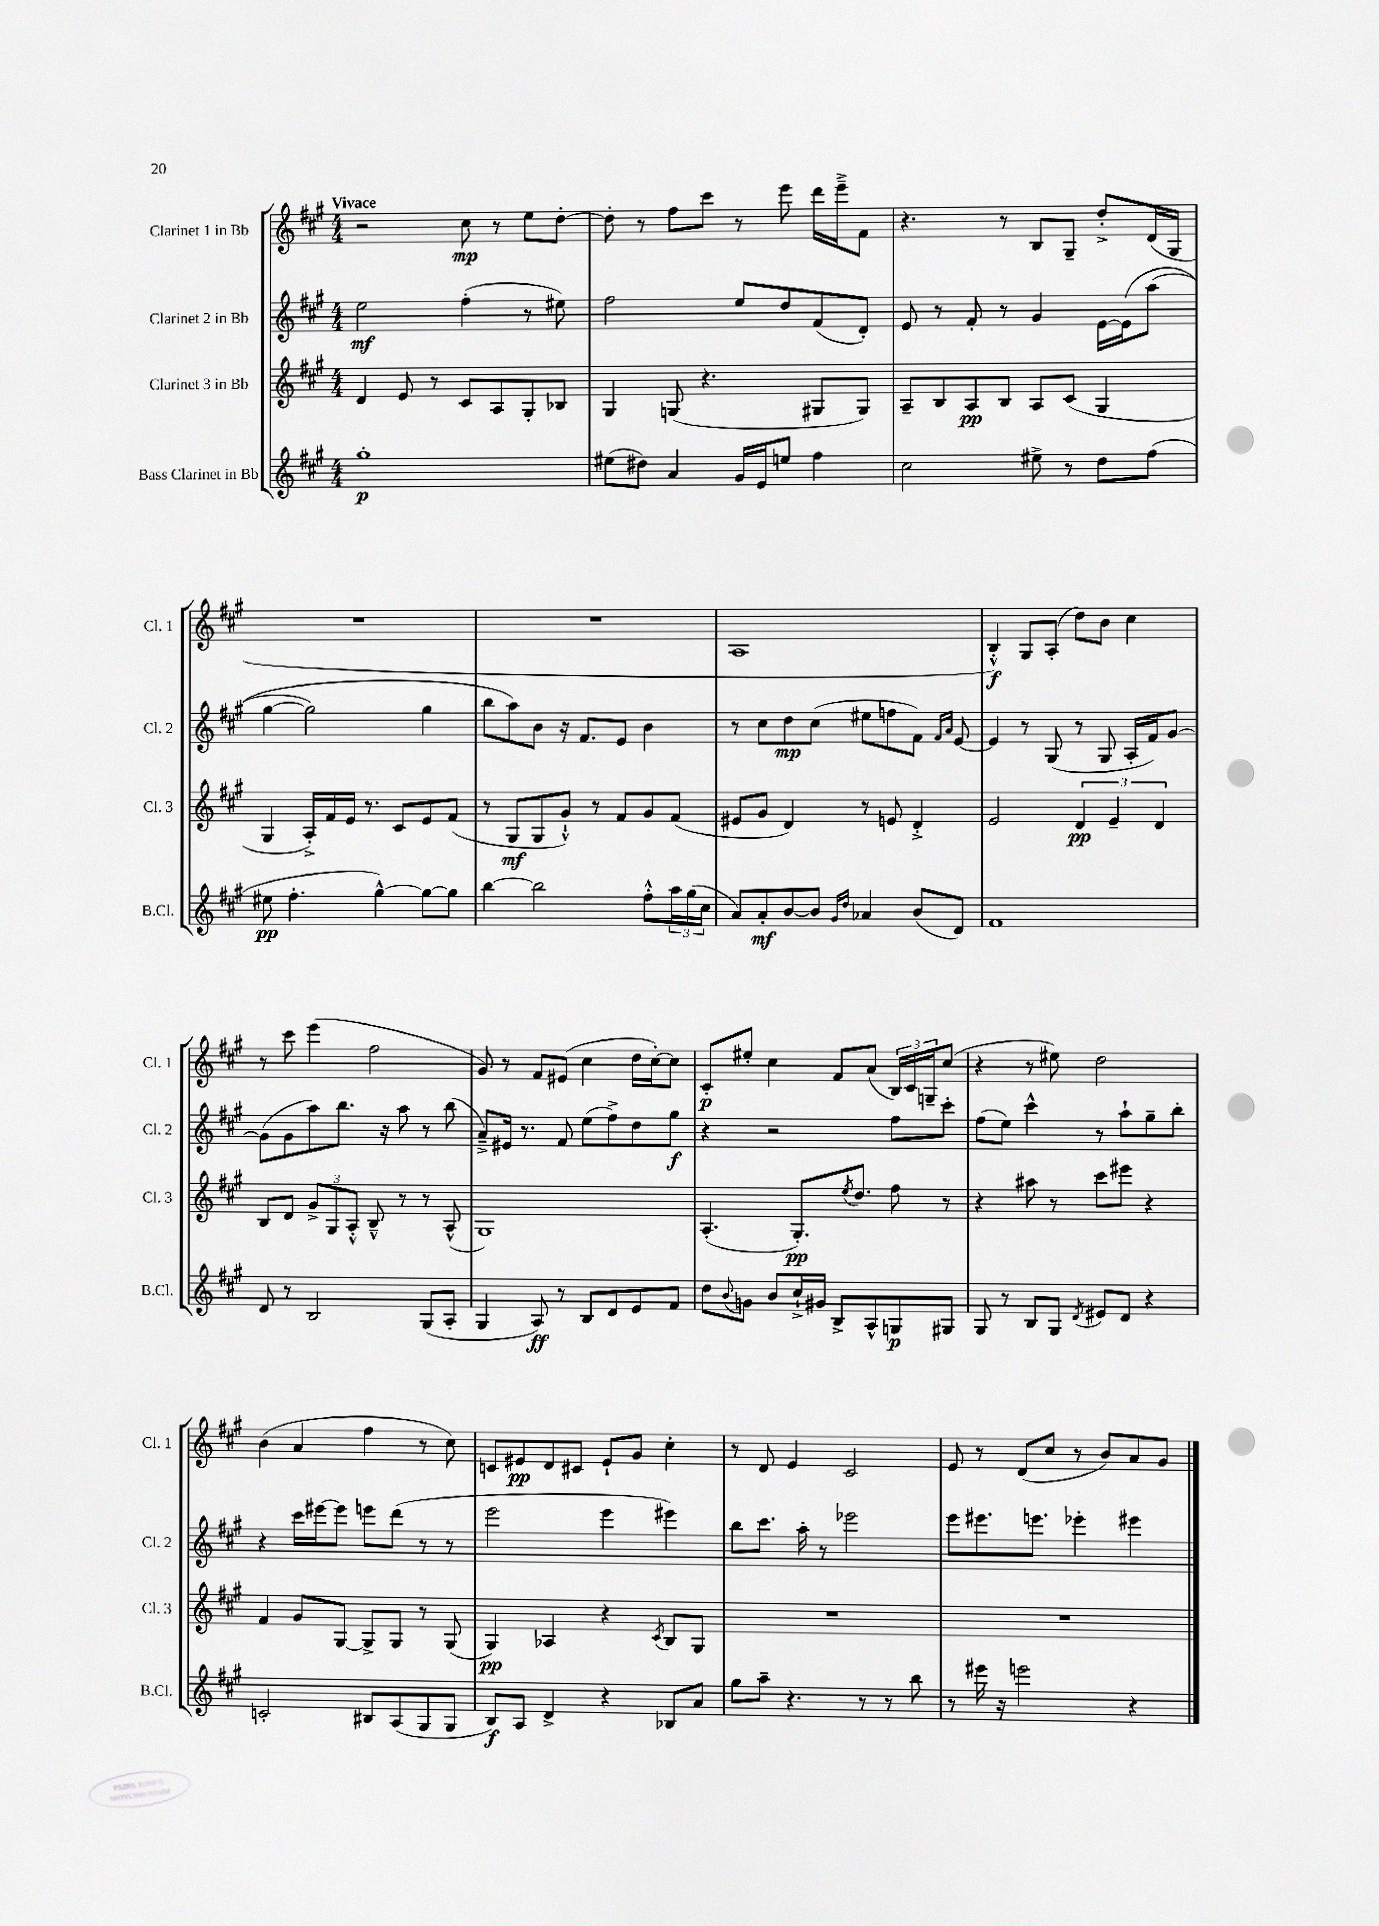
<<
\new StaffGroup <<
\new Staff = "s0" \with { instrumentName = "Clarinet 1 in Bb" shortInstrumentName = "Cl. 1" } {
    \clef treble \key a \major \numericTimeSignature \time 4/4 \tempo "Vivace"
    r2 cis''8\mp r8 e''8 d''8~-. |
    d''8-. r8 fis''8 cis'''8 r8 e'''8 d'''16 e'''16---> fis'8 |
    r4. r8 b8 gis8-- d''8-.-> d'16( gis16 |
    R1 |
    R1 |
    a1 |
    b4-.-^\f) gis8 a8-.( d''8) b'8 cis''4 |
    r8 cis'''8 e'''4( fis''2 |
    gis'8) r8 fis'8 eis'8( cis''4 d''16 cis''16~-.) cis''8 |
    cis'8-.\p eis''8-. cis''4 fis'8 a'8( \tuplet 3/2 { b16) cis'16 g16-- } cis''8( |
    r4 r8 eis''8) d''2 |
    b'4( a'4 fis''4 r8 cis''8) |
    c'8 eis'8\pp d'8 cis'8 eis'8-! gis'8 cis''4-. |
    r8 d'8 e'4 cis'2 |
    e'8 r8 d'8( cis''8 r8 b'8) a'8 gis'8 \bar "|." |
}
\new Staff = "s1" \with { instrumentName = "Clarinet 2 in Bb" shortInstrumentName = "Cl. 2" } {
    \clef treble \key a \major \numericTimeSignature \time 4/4
    e''2\mf fis''4-.( r8 eis''8) |
    fis''2 e''8 d''8 fis'8( d'8-.) |
    e'8 r8 fis'8-. r8 gis'4 e'16~ e'16\( a''8( |
    gis''4~ gis''2) gis''4 |
    b''8 a''8\) b'8 r16 fis'8. e'8 b'4 |
    r8 cis''8 d''8\mp cis''8( eis''8 f''8 fis'8) \grace { fis'16 a'16 } e'8~ |
    e'4 r8 gis8( r8 gis8 a16-. fis'16) gis'8~ |
    gis'8( gis'8 a''8) b''8. r16 a''8 r8 b''8( |
    a'8--->) eis'16 r8. fis'8 e''8( fis''8->) d''8 gis''8\f |
    r4 r2 fis''8 cis'''8-. |
    fis''8( e''8) cis'''4-^ r8 a''8-! gis''8-- b''8-. |
    r4 cis'''16 eis'''16~ eis'''8 e'''8 d'''8( r8 r8 |
    e'''2 e'''4 eis'''4) |
    b''8 cis'''8. a''16-. r8 ees'''2 |
    e'''8 eis'''8. e'''8. ees'''4-. eis'''4 \bar "|." |
}
\new Staff = "s2" \with { instrumentName = "Clarinet 3 in Bb" shortInstrumentName = "Cl. 3" } {
    \clef treble \key a \major \numericTimeSignature \time 4/4
    d'4 e'8 r8 cis'8 a8 gis8-. bes8 |
    gis4 g8( r4. gis8 gis8) |
    a8-- b8 a8\pp b8 a8 cis'8( gis4 |
    gis4 a16-.->) fis'16 e'16 r8. cis'8 e'8 fis'8( |
    r8 gis8\mf gis8 gis'8-!-^) r8 fis'8 gis'8 fis'8( |
    eis'8 gis'8 d'4) r8 e'8 d'4-.-> |
    e'2 \tuplet 3/2 { d'4\pp e'4-- d'4 } |
    b8 d'8 \tuplet 3/2 { gis'8-> gis8 a8-.-^ } b8---^ r8 r8 a8-^( |
    gis1) |
    a4.-.( gis8.-.\pp) \acciaccatura { e''8 } d''8. fis''8 r8 |
    r4 ais''8 r8 cis'''8 eis'''8 r4 |
    fis'4 gis'8 gis8~ gis8-> gis8 r8 gis8( |
    gis4\pp) aes4 r4 \acciaccatura { cis'8 } b8 gis8 |
    R1 |
    R1 \bar "|." |
}
\new Staff = "s3" \with { instrumentName = "Bass Clarinet in Bb" shortInstrumentName = "B.Cl." } {
    \clef treble \key a \major \numericTimeSignature \time 4/4
    gis''1-.\p |
    eis''8( dis''8) a'4 gis'16 e'16 e''8 fis''4 |
    cis''2 eis''8-> r8 d''8 fis''8( |
    eis''8\pp fis''4.-. gis''4~-^) gis''8~ gis''8 |
    b''4~ b''2 fis''8-.-^ \tuplet 3/2 { a''16 gis''16( cis''16 } |
    a'8) a'8-.\mf b'8~ b'8 \grace { gis'16 d''16 } aes'4 b'8( d'8) |
    fis'1 |
    d'8 r8 b2 gis8( a8-. |
    gis4 a8\ff) r8 b8 d'8 e'8 fis'8 |
    d''8 \appoggiatura { b'8 } g'8 b'8 cis''16-!-> gis'16 b8-> a8-^ g8\p gis8 |
    gis8 r8 b8 gis8 \acciaccatura { d'8 } eis'8 d'8 r4 |
    c'2-. bis8 a8( gis8 gis8 |
    b8\f) a8 d'4-> r4 bes8 a'8 |
    gis''8 a''8-- r4. r8 r8 b''8 |
    r8 eis'''16 r16 e'''2 r4 \bar "|." |
}
>>
>>
\layout { \context { \Score \remove "Bar_number_engraver" } }
